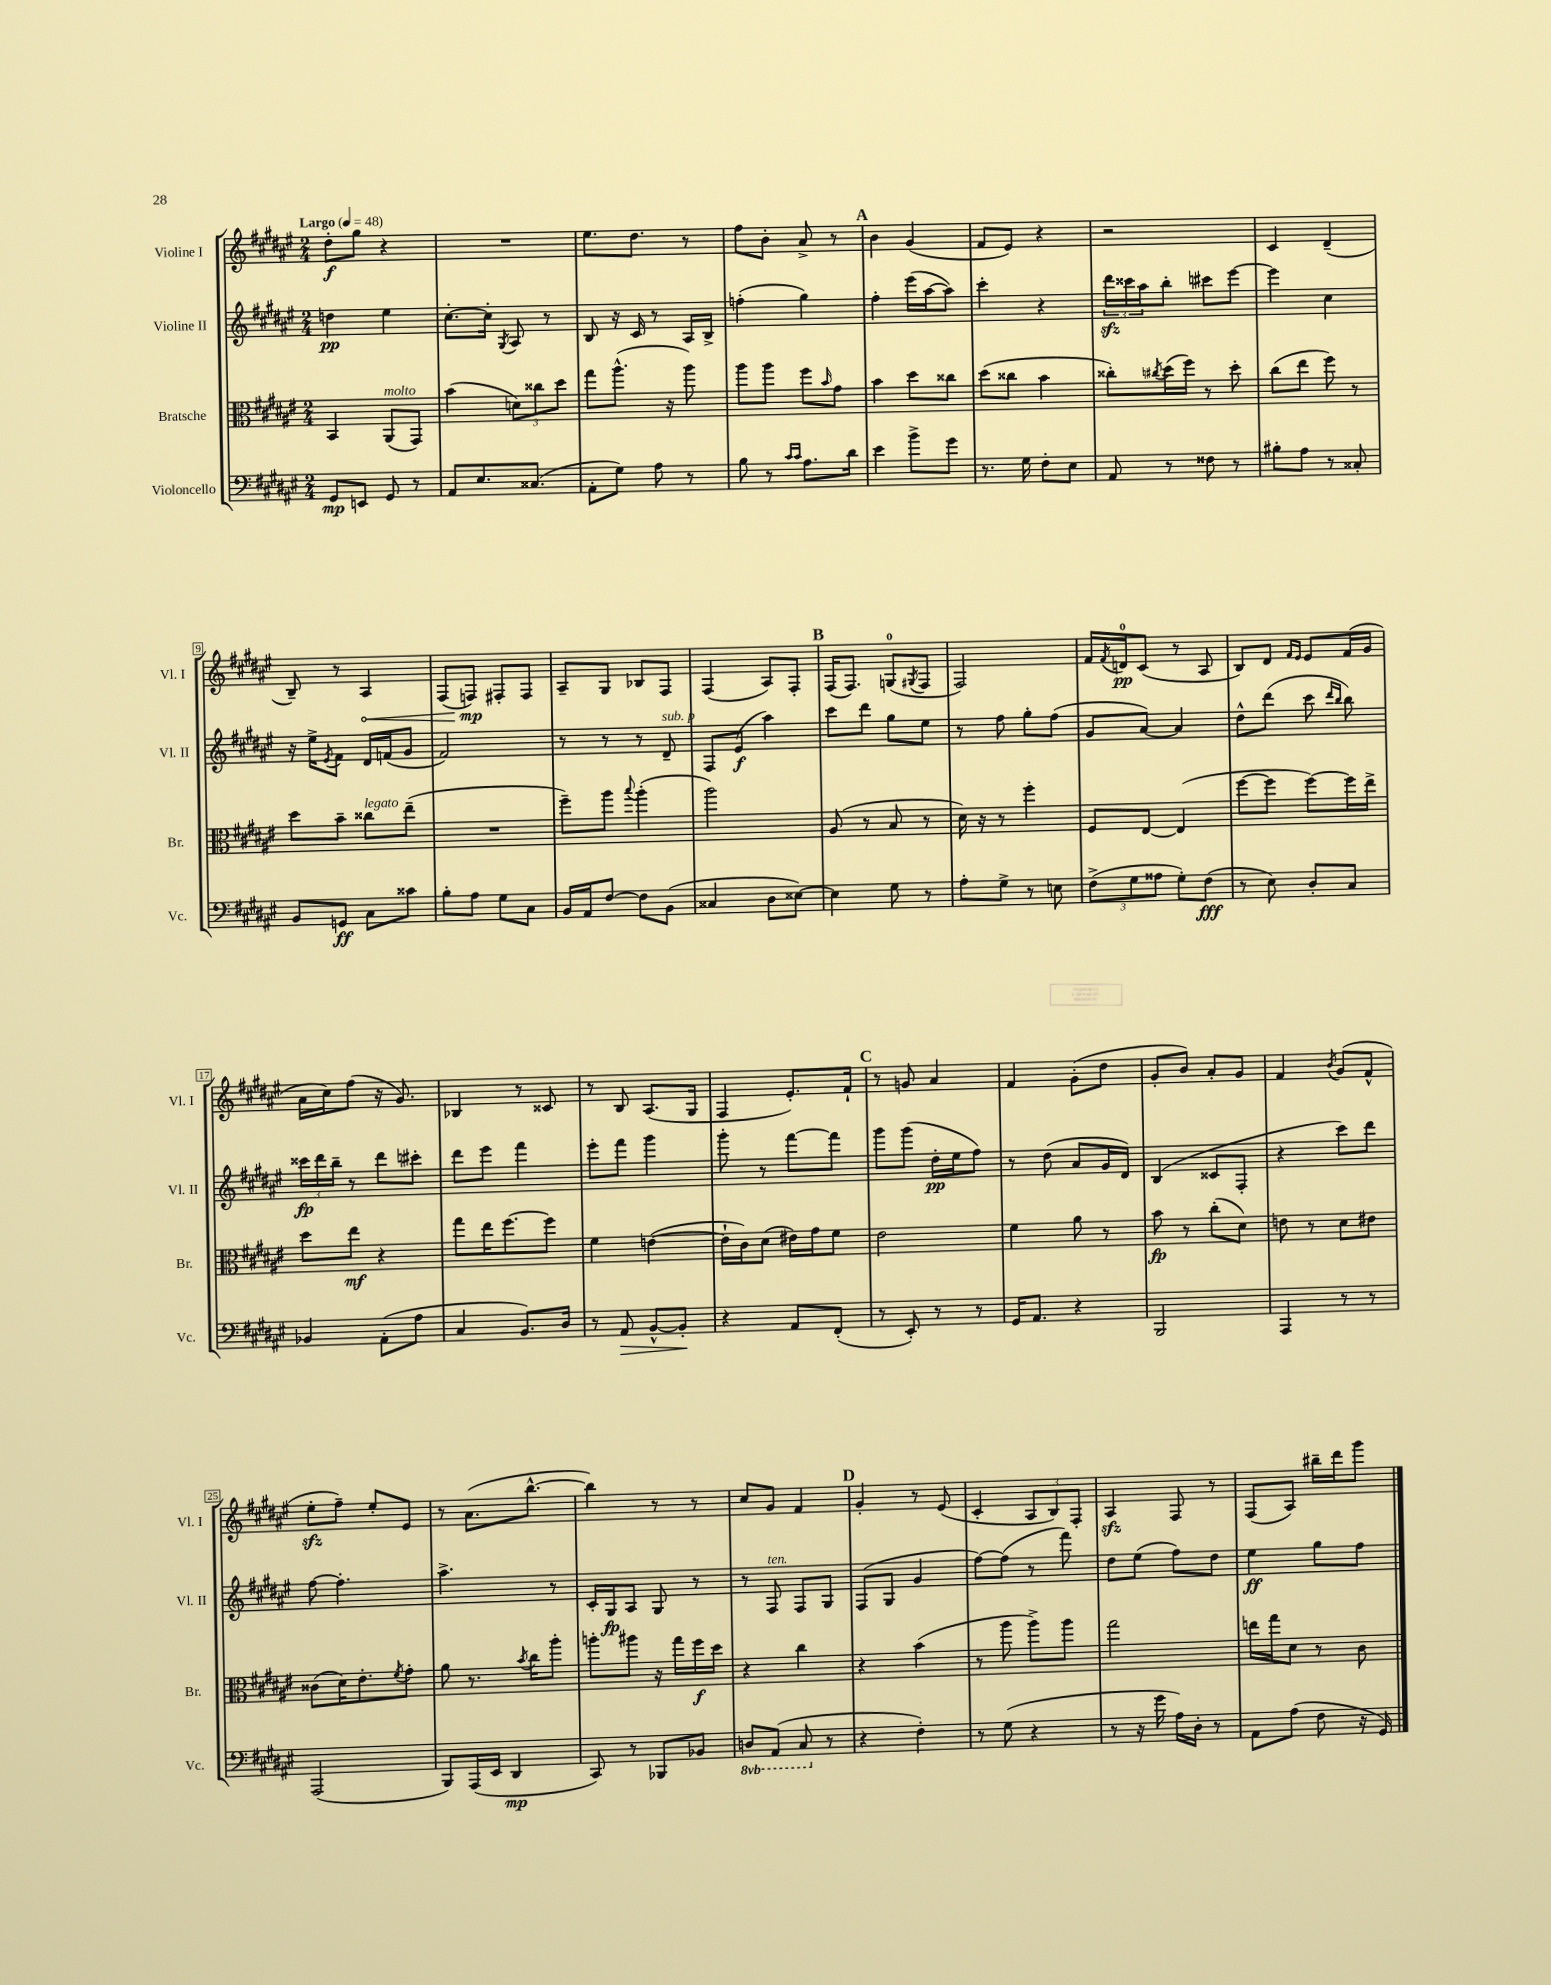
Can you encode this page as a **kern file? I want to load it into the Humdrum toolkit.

**kern	**kern	**kern	**kern
*staff4	*staff3	*staff2	*staff1
*clefF4	*clefC3	*clefG2	*clefG2
*k[f#c#g#d#a#e#]	*k[f#c#g#d#a#e#]	*k[f#c#g#d#a#e#]	*k[f#c#g#d#a#e#]
*M2/4	*M2/4	*M2/4	*M2/4
*MM48	*MM48	*MM48	*MM48
8GG#	4BB	4dd	8dd#'
8EE	.	.	8gg#
8GG#	(8AA#	4ee#	4r
8r	8GG#)	.	.
=	=	=	=
8AA#	(4b	[8.cc#'	2r
8.E#	.	.	.
.	.	16cc#']	.
.	.	8qG#	.
.	12d)	8A#	.
(8.C##	.	.	.
.	12cc##	.	.
.	.	8r	.
.	12dd#	.	.
=	=	=	=
8AA#'	8gg#	8B	8.ee#
8G#)	(8.aa#^^	16r	.
.	.	16c#	8.dd#
8A#	.	8r	.
.	16r	.	.
8r	8aa#)	16A#	8r
.	.	16B^	.
=	=	=	=
8B	8aa#	(4ff'	8ff#
8r	8aa#	.	8b'
16qqc#	.	.	.
16qqc#	.	.	.
8.A#	8ff#	4gg#)	8a#^
.	16qqb	.	.
.	8g#	.	8r
16d#	.	.	.
=	=	=	=
4e#	4b	4ff#'	4b
8b^	8dd#	(16eee#	(4g#
.	.	[16aa#	.
8g#	8cc##	8aa#])	.
=	=	=	=
8.r	(8dd#	4ccc#'	8f#
.	8cc##	.	8e#)
16G#	.	.	.
8F#'	4b	4r	4r
8E#	.	.	.
=	=	=	=
8AA#	8cc##')	24ddd#	2r
.	.	24ccc##	.
.	.	24aa#	.
.	8qcc#	.	.
8r	(16dd#	8bb'	.
.	16ff#)	.	.
8F##	8r	8ccc#	.
8r	8dd#'	[8eee#	.
=	=	=	=
8B#'	(8cc#	4eee#]	4c#
8A#	8ee#	.	.
8r	8ff#)	4cc#	(4d#~
8C##'	8r	.	.
=	=	=	=
8BB	8dd#	16r	8B~)
.	.	16ee#^	.
.	.	8qe#	.
8GG	8b~	8f#	8r
8C#	8cc##	16d#	4A#
.	.	(16f	.
8c##	(8ee#~	8g#	.
=	=	=	=
8B'	2r	2f#)	(8F#
8A#	.	.	8F)
8G#	.	.	8F#'
8C#	.	.	8F#
=	=	=	=
16BB	8ff#~)	8r	8A#~
16AA#	.	.	.
[8F#	8aa#	8r	8G#
.	8qqbb	.	.
8F#]	(4aa#'	8r	8B-
(8BB	.	8d#~	8F#
=	=	=	=
4C##	2aa#)	8F#	(4F#
.	.	(8e#	.
8D#	.	4aa#)	8A#)
[8E##)	.	.	8F#'
=	=	=	=
4E##]	(8A#	8ccc#	(16F#
.	.	.	8.F#)
.	8r	8ddd#	.
8G#	8B	8gg#	(8G
.	.	.	8qG#
8r	8r	8ee#	8F#
=	=	=	=
8A#'	16d#)	8r	2F#)
.	16r	.	.
8G#^	8r	8ff#	.
8r	4ff#'	8gg#'	.
8E	.	(8ff#	.
=	=	=	=
(12F#^	8F#	8g#	16f#
.	.	.	8qf#
.	.	.	16d
12G#	.	.	.
.	[8E#	[8a#)	(8c#
12A##	.	.	.
8G#')	(4E#]	4a#]	8r
(8F#	.	.	8A#
=	=	=	=
8r	[8ff#	8dd#^^	8B)
8E#)	8ff#]	(8ddd#	8d#
.	.	.	16qqf#
.	.	.	16qqe#
8D#'	[8ff#)	8ccc#	8e#
.	.	16qqddd#	.
.	.	16qqbb	.
8C#	16ff#]	8bb)	(16f#
.	16ee#^	.	16g#
=	=	=	=
4BB-	8dd#	24ccc##	16a#
.	.	24ddd#	.
.	.	.	16cc#)
.	.	24bb~	.
.	8ee#	8r	(8ff#
(8AA#'	4r	8ddd#	16r
.	.	.	8.g#)
8A#	.	8ccc#'	.
=	=	=	=
4C#	8gg#	8ddd#	4B-
.	16ee#	8eee#	.
.	[8.ff#	.	.
8.BB)	.	4fff#	8r
.	8ff#]	.	8c##
16D#	.	.	.
=	=	=	=
8r	4f#	8eee#'	8r
8AA#	.	8fff#	8B
[8BB^^	([4e	4ggg#	(8.A#
8BB']	.	.	.
.	.	.	16G#
=	=	=	=
4r	16e`]	8ggg#'	4F#
.	16c#)	.	.
.	(8d#	8r	.
8AA#	16e#)	[8fff#	8.e#')
.	16g#	.	.
(8FF#'	8f#	8fff#]	.
.	.	.	16f#`
=	=	=	=
8r	2e#	8ggg#	8r
8EE#')	.	(8ggg#	8g
8r	.	16dd#'	4a#
.	.	16ee#	.
8r	.	8ff#)	.
=	=	=	=
16GG#	4f#	8r	4f#
8.AA#	.	.	.
.	.	(8dd#	.
4r	8a#	8a#	(8g#'
.	8r	16g#	8dd#
.	.	16d#)	.
=	=	=	=
2BBB	8b	(4B	8g#'
.	8r	.	8b)
.	(8cc#'	8c##	8a#'
.	8d#)	8F#'	8g#
=	=	=	=
4AAA#	8e	4r	4f#
.	8r	.	.
.	.	.	8qb
8r	8d#	8ccc#)	(8g#
8r	8e#	8ddd#	8f#^^
=	=	=	=
(2AAA#	(8c##	[8ff#	8ee#'
.	16d#)	4.ff#']	8ff#~)
.	8.e#'	.	.
.	.	.	8ee#'
.	8qf#	.	.
.	8g#'	.	8e#
=	=	=	=
8BBB)	8a#	4.aa#^	8r
(16AAA#	8.r	.	(8.a#
16EE#	.	.	.
4DD#	.	.	.
.	8qb	.	.
.	16cc#	.	[8.bb^^
.	8aa#'	8r	.
=	=	=	=
8CC#)	8aa'	16c#'	4bb])
.	.	16G#	.
8r	8aa#	8A#	.
8BBB-	16r	8G#	8r
.	16gg#	.	.
8BB-	16ff#	8r	8r
.	16dd#	.	.
=	=	=	=
8DD	4r	8r	8cc#
(8AAA#	.	8F#	8g#
8CC#	4cc#	8F#	4f#
8r	.	8G#	.
=	=	=	=
4r	4r	(8F#	4g#'
.	.	8G#	.
4F#')	(4b	4g#	8r
.	.	.	(8e#
=	=	=	=
8r	8r	[8ff#)	4c#'
(8G#	8aa#	(8ff#]	.
4r	8aa#^)	8r	12A#
.	.	.	12B)
.	8aa#	8fff#)	.
.	.	.	12F#'
=	=	=	=
8r	2gg#	8dd#	4A#
16r	.	(8ee#	.
16g#	.	.	.
16A#)	.	8ff#)	8F#
16D#'	.	.	.
8r	.	8dd#	8r
=	=	=	=
8AA#	16ee	4ee#	(8F#
.	16gg#	.	.
(8A#	8d#	.	8A#)
8F#	8r	8gg#	16bb#~
.	.	.	16ddd#
16r	8c#	8ff#	8ggg#
16GG#)	.	.	.
==	==	==	==
*-	*-	*-	*-
